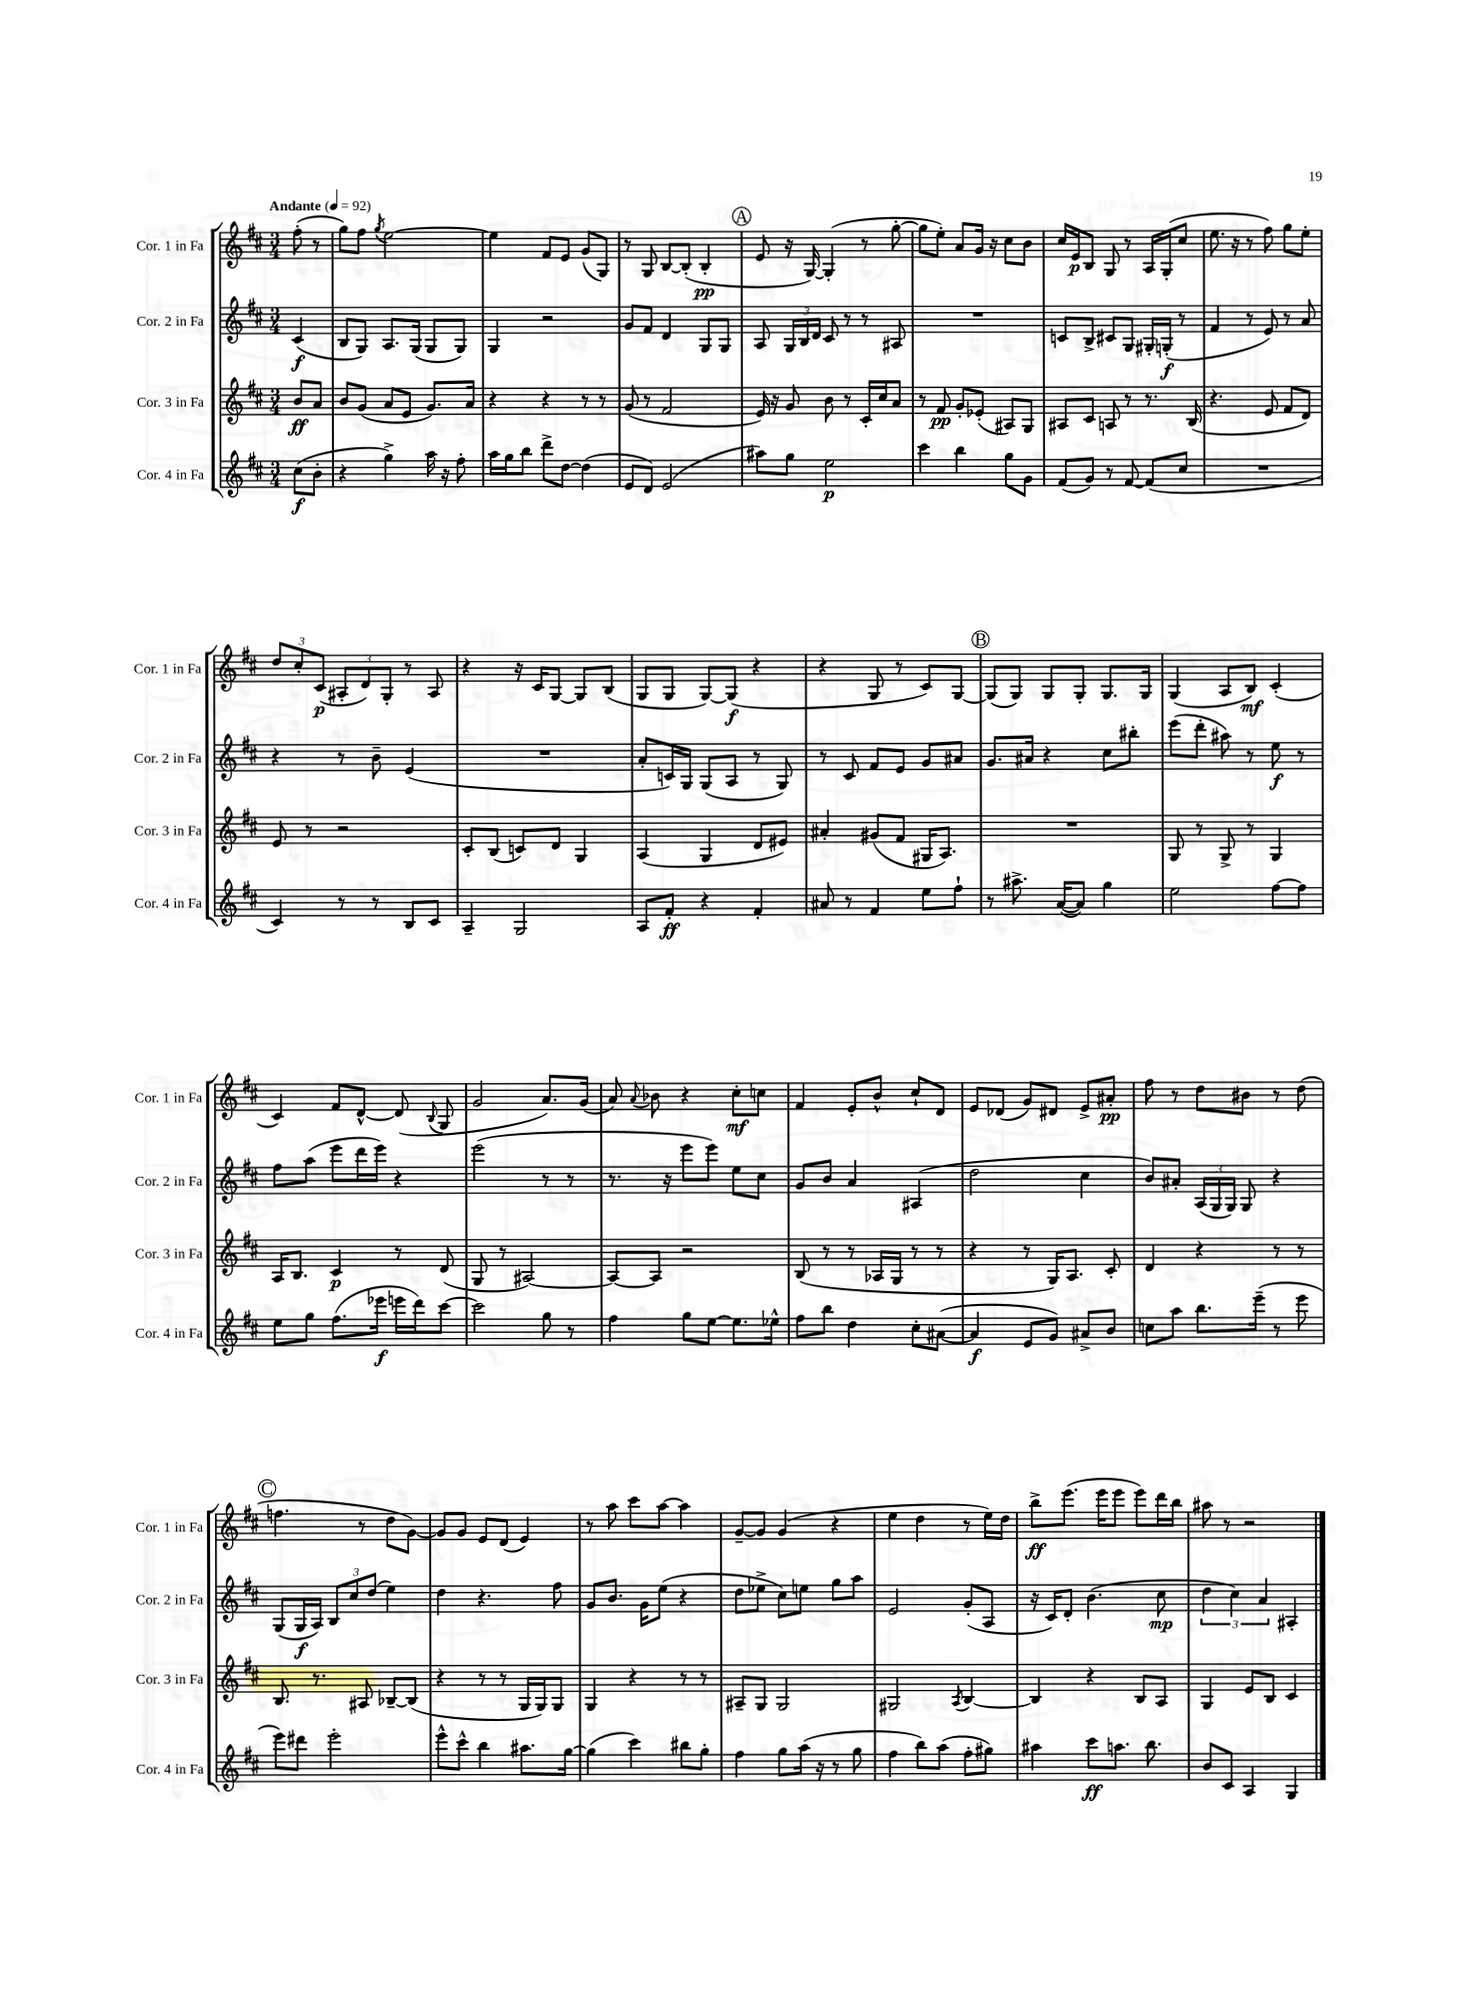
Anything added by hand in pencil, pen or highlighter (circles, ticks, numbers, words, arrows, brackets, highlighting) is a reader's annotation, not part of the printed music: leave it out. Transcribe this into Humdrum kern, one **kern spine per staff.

**kern	**kern	**kern	**kern
*staff4	*staff3	*staff2	*staff1
*clefG2	*clefG2	*clefG2	*clefG2
*k[f#c#]	*k[f#c#]	*k[f#c#]	*k[f#c#]
*M3/4	*M3/4	*M3/4	*M3/4
*MM92	*MM92	*MM92	*MM92
(8cc#\L	8b/L	(4c#/	(8ff#'\
8b'\J	8a/J	.	8r
=	=	=	=
4r	8b/L	8B/L	8gg\L)
.	(8g/J	8G/J)	8ff#\J
.	.	.	8qgg/
4gg^\)	8a/L	8.A/L	[2ee\
.	8e/J	.	.
.	.	(16G/Jk	.
16aa\	8.g/L)	8G/L	.
16r	.	.	.
8ff#'\	.	8G/J)	.
.	16a/Jk	.	.
=	=	=	=
16aa\LL	4r	4G/	4ee\]
16gg\J	.	.	.
8bb\J	.	.	.
8ddd^\L	4r	2r	8f#/L
[8dd\J	.	.	8e/J
(4dd\]	8r	.	(8g/L
.	8r	.	8G/J)
=	=	=	=
8e/L	(8g/	8g/L	8r
8d/J)	8r	8f#/J	8G/
(2e/	2f#/	4d/	[8B/L
.	.	.	(8B'/]J
.	.	8G/L	4B'/
.	.	8G/J	.
=	=	=	=
8aa#\L)	16e/)	8A/	8e/
.	16r	.	.
8gg\J	8g/	24G/LL	16r
.	.	24B/	.
.	.	.	[16G/)
.	.	24d/JJ	.
2ee\	8b\	8c#/	(4G'/]
.	8r	8r	.
.	16c#'/LL	8r	8r
.	16cc#/J	.	.
.	8a/J	8A#/	[8gg'\
=	=	=	=
4ccc#\	8r	2.r	8gg\]L
.	8f#/	.	8ee'\J)
4bb\	8g'/L	.	8a/L
.	(8e-'/J	.	16g/Jk
.	.	.	16r
8gg\L	8A#/L)	.	8cc#\L
8g\J	8G/J	.	8b\J
=	=	=	=
(8f#/L	8A#/L	8c/L	16cc#/LL
.	.	.	16e/J
8g/J)	8c#/J	8B^/J	8B/J
8r	8A/	8c#/L	8G/
[8f#/	8r	8G/J	8r
(8f#/]L	8.r	16G#'/LL	16A/LL
.	.	(16G'/JJ	(16G'/J
8cc#/J	.	8r	8cc#/J
.	(16B/	.	.
=	=	=	=
2.r	4.r	4f#/	8.ee\
.	.	.	16r
.	.	8r	8r
.	8e/	8e/)	8ff#\)
.	8f#/L	8r	8gg\L
.	8d/J)	8a/	8ee'\J
=	=	=	=
4c#/)	8e/	4r	12dd/L
.	.	.	12cc#'/
.	8r	.	.
.	.	.	(12c#/J
8r	2r	8r	12A#'/L
.	.	.	12d/)
8r	.	8b~\	.
.	.	.	12G'/J
8B/L	.	(4e/	8r
8c#/J	.	.	8A#/
=	=	=	=
4A~/	8c#'/L	2.r	4r
.	(8B/J	.	.
2G/	8c/L)	.	16r
.	.	.	16c#/LK
.	8d/J	.	[8G/J
.	4G/	.	8G/]L
.	.	.	(8B/J
=	=	=	=
8A/L	(4A/	8a'/L	8G/L
8f#'/J	.	16c/L)	8G/J
.	.	16G/JJ	.
4r	4G/	(8G/L	[8G/L)
.	.	8A/J	(8G/]J
4f#'/	8d/L	8r	4r
.	8e#/J)	8G/)	.
=	=	=	=
8a#/	4a#'/	8r	4r
8r	.	8c#/	.
4f#/	(8g#/L	8f#/L	8G/
.	8f#/J	8e/J	8r
8ee\L	16G#/LK	8g/L	8c#/L)
.	8.A/J)	.	.
8ff#`\J	.	8a#/J	[8G/J
=	=	=	=
8r	2.r	8.g/L	(8G/]L
8.aa#^\	.	.	8G/J)
.	.	16a#/Jk	.
.	.	4r	8G/L
([16a/LK	.	.	.
8a/]J)	.	.	8G'/J
4gg\	.	8cc#\L	8.G/L
.	.	8bb#'\J	.
.	.	.	16G/Jk
=	=	=	=
2ee\	8G/	(8eee\L	(4G/
.	8r	8ddd'\J	.
.	8G^/	8aa#\)	8A/L
.	8r	8r	8B/J)
[8ff#\L	4G/	8ee\	(4c#'/
8ff#\]J	.	8r	.
=	=	=	=
8ee\L	16A/LK	8ff#\L	4c#/)
.	8.B/J	.	.
8gg\J	.	(8aa\J	.
(8.ff#\L	4c#/	8eee\L	8f#/L
.	.	16ddd\L	[8d^^/J
16eee-\Jk	.	16eee\JJ)	.
16eee\LL	8r	4r	(8d/]
16ddd\J)	.	.	.
.	.	.	8qqB/
[8ccc#\J	(8d/	.	8G/
=	=	=	=
2ccc#\]	8G/	(2eee\	2g/
.	8r	.	.
.	[2A#/)	.	.
8gg\	.	8r	8.a/L)
8r	.	8r	.
.	.	.	(16g/Jk
=	=	=	=
4ff#\	8A#/_L	8.r	8a/)
.	.	.	8qqa/
.	8A#/]J	.	8b-\
.	.	16r	.
8gg\L	2r	8eee\L	4r
[8ee\J	.	8eee\J)	.
8.ee\]L	.	8ee\L	8cc#'\L
.	.	8cc#\J	8cc\J
16ee-^^\Jk	.	.	.
=	=	=	=
8ff#\L	(8B/	8g/L	4f#/
8bb\J	8r	8b/J	.
4dd\	8r	4a/	8e'/L
.	16A-/LL	.	8b^^/J
.	16G/JJ	.	.
8cc#'\L	8r	(4A#/	8cc#`/L
([8a#\J	8r	.	8d/J
=	=	=	=
4a#/]	4r	2dd\	8e/L
.	.	.	(8d-/J
8e/L	8r	.	8g/L)
8g/J)	16G/LK)	.	8d#/J
.	8.A/J	.	.
8a#^/L	.	4cc#\	8e^/L
8b/J	8c#'/	.	8a#'/J
=	=	=	=
8cc\L	4d/	8b/L)	8ff#\
8aa\J	.	8a#'/J	8r
8.bb\L	4r	(24A/LL	8dd\L
.	.	24G/	.
.	.	24G/JJ)	.
.	.	8G/	8b#\J
(16eee~\Jk	.	.	.
8r	8r	4r	8r
8eee\	8r	.	(8dd\
=	=	=	=
8eee\L)	8.B/	(8G/L	4.ff\
8ddd#\J	.	16G/L	.
.	8.r	16A/JJ)	.
2eee'\	.	12B/L	.
.	.	12cc#/	.
.	8A#/	.	8r
.	.	(12dd/J	.
.	[8B-~/L	4ee\)	8dd\L
.	(8B-/]J	.	[8g\J)
=	=	=	=
8eee^^\L	4r	4dd\	8g/]L
8ccc#^^\J	.	.	8g/J
4bb\	8r	4.r	8e/L
.	8r	.	(8d/J
8.aa#\L	16G/LL	.	4e/)
.	16G/J)	.	.
.	8G/J	8ff#\	.
[16gg\Jk	.	.	.
=	=	=	=
(4gg\]	4G/	8g/L	8r
.	.	8.b/J	8aa\
4ccc#\)	4r	.	8ccc#\L
.	.	16g\LK	.
.	.	(8ee\J	[8aa\J
8bb#\L	8r	4r	4aa\]
8gg'\J	8r	.	.
=	=	=	=
4ff#\	8A#~/L	8dd\L	[8g~/L
.	8G/J	8ee-^\J	8g/]J
8gg\L	2G/	8cc#\L)	(4g/
(16aa\Jk	.	8ee\J	.
16r	.	.	.
8r	.	8gg\L	4r
8gg\	.	8aa\J	.
=	=	=	=
4ff#\	2G#/	2e/	4ee\
8bb\L)	.	.	4dd\
(8aa\J	.	.	.
.	8qA/	.	.
8ff#'\L	[4B/	(8g'/L	8r
8gg#\J)	.	8A/J	16ee\LL)
.	.	.	16dd\JJ
=	=	=	=
4aa#\	4B/]	16r	8bb^\L
.	.	16c#/LK)	.
.	.	8d'/J	(8.eee\J
8ccc#\L	4r	(4.b\	.
.	.	.	16eee\LK
8.aa\J	.	.	8eee\J
.	8B/L	.	8eee\L)
8.bb\	.	.	.
.	8A/J	8cc#\	16ddd\L
.	.	.	16bb\JJ
=	=	=	=
8b/L	4G/	6dd\	8aa#\
8c#/J	.	.	8r
.	.	6cc#\)	.
4A/	8e/L	.	2r
.	.	6a/	.
.	8B/J	.	.
4G/	4c#/	4A#'/	.
==	==	==	==
*-	*-	*-	*-
